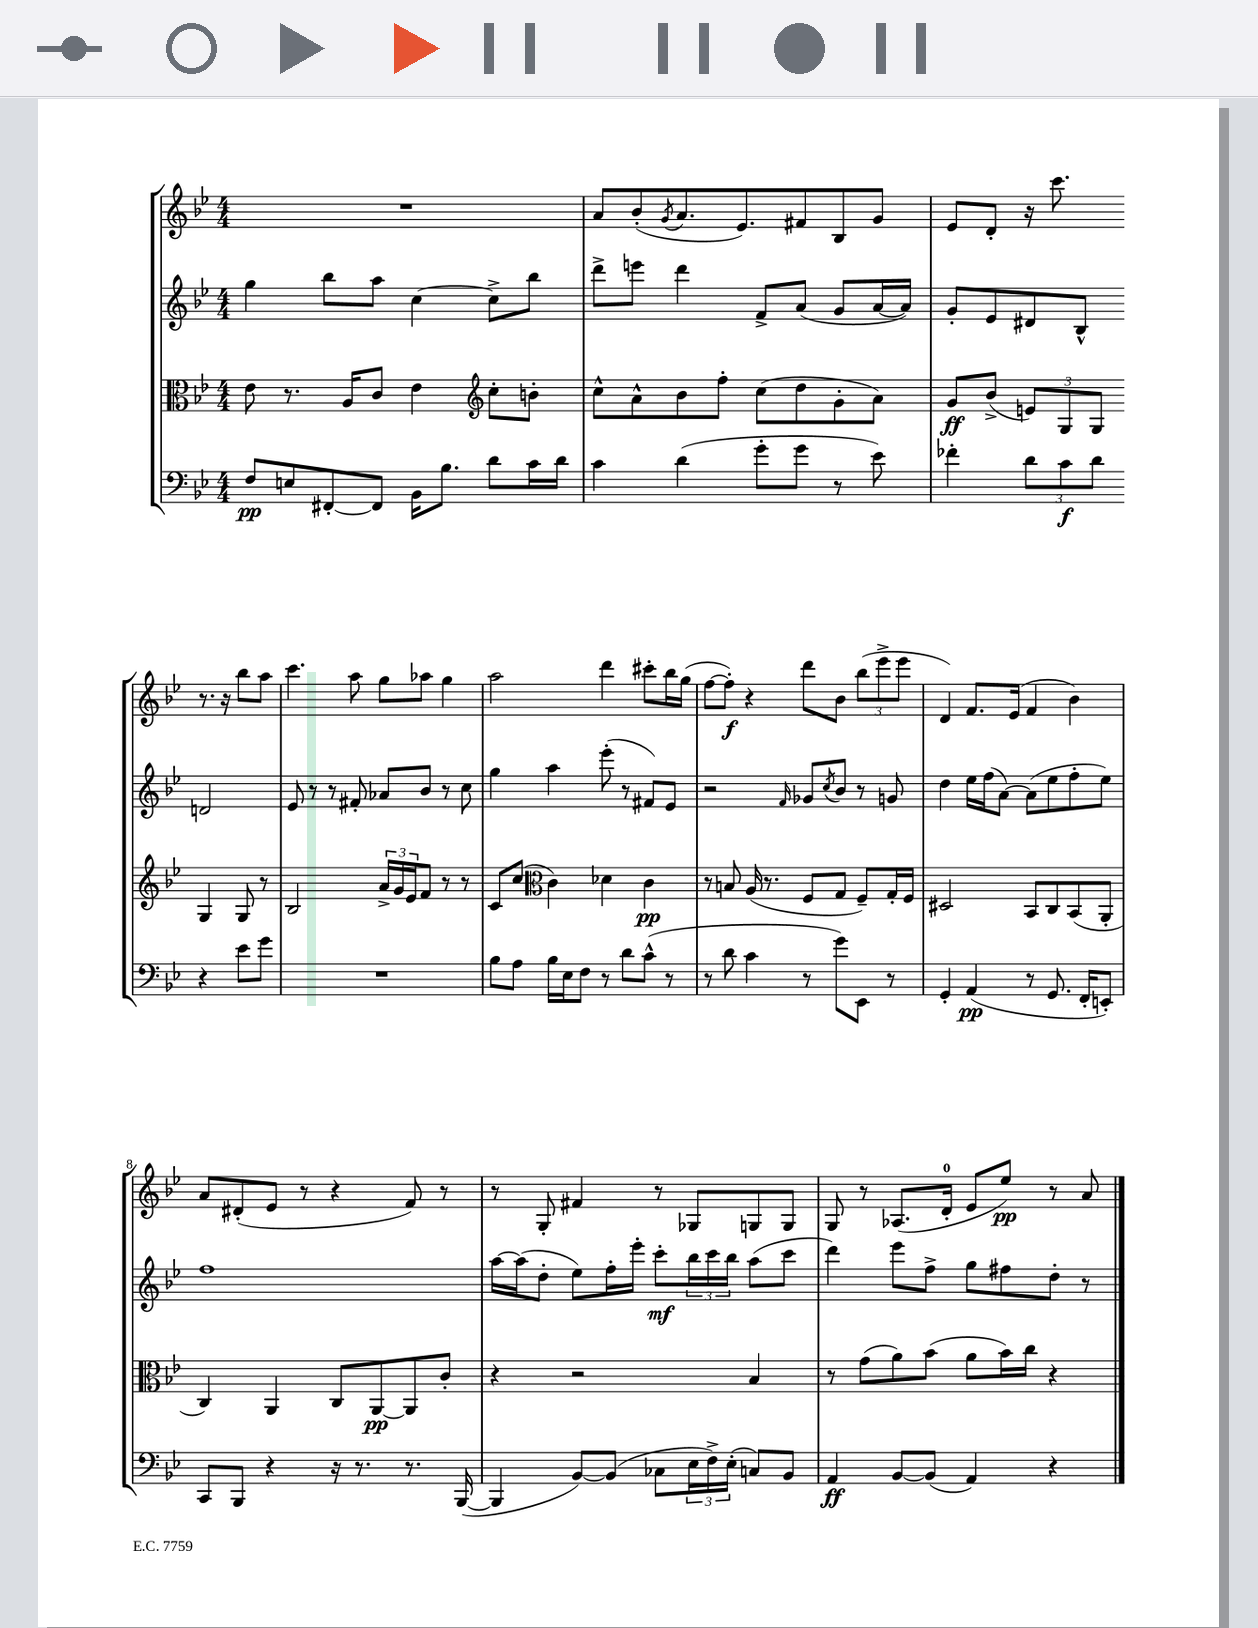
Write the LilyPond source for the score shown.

<<
\new StaffGroup <<
\new Staff = "s0" {
    \clef treble \key bes \major \numericTimeSignature \time 4/4
    R1 |
    a'8 bes'8-.( \acciaccatura { g'8 } a'8. ees'8.) fis'8 bes8 g'8 |
    ees'8 d'8-. r16 c'''8. r8. r16 bes''8 a''8 |
    c'''4. a''8 g''8 aes''8 g''4 |
    a''2 d'''4 cis'''8-. bes''16 g''16( |
    f''8~ f''8-.\f) r4 d'''8 bes'8 \tuplet 3/2 { bes''8( ees'''8-> ees'''8 } |
    d'4) f'8. ees'16( f'4 bes'4) |
    a'8 dis'8-.( ees'8 r8 r4 f'8) r8 |
    r8 g8-. fis'4 r8 ges8 g8 g8 |
    g8 r8 aes8.( d'16-0-. ees'8 ees''8\pp) r8 a'8 \bar "|." |
}
\new Staff = "s1" {
    \clef treble \key bes \major \numericTimeSignature \time 4/4
    g''4 bes''8 a''8 c''4~ c''8-> bes''8 |
    d'''8-> e'''8 d'''4 f'8-> a'8( g'8 a'16~ a'16) |
    g'8-. ees'8 dis'8 bes8-^ d'2 |
    ees'8 r8 r8 fis'8-. aes'8 bes'8 r8 c''8 |
    g''4 a''4 ees'''8-.( r8 fis'8) ees'8 |
    r2 \grace { f'16 } ges'8 \acciaccatura { c''8 } bes'8 r8 g'8 |
    d''4 ees''16 f''16( a'8~) a'8( ees''8 f''8-. ees''8) |
    f''1 |
    a''16~ a''16( d''8-. ees''8) f''16-. ees'''16-. c'''8-.\mf \tuplet 3/2 { bes''16 c'''16 bes''16 } a''8( c'''8 |
    d'''4) ees'''8 f''8-> g''8 fis''8 d''8-. r8 \bar "|." |
}
\new Staff = "s2" {
    \clef alto \key bes \major \numericTimeSignature \time 4/4
    ees'8 r8. a16 c'8 ees'4 \clef treble c''8-. b'8-. |
    c''8-^ a'8-^ bes'8 f''8-. c''8( d''8 g'8-. a'8) |
    g'8\ff bes'8->( \tuplet 3/2 { e'8) g8 g8 } g4 g8 r8 |
    bes2 \tuplet 3/2 { a'16-> g'16 ees'16 } f'8 r8 r8 |
    c'8 c''8( \clef alto c'4) des'4 c'4\pp |
    r8 b8 a16( r8. f8 g8 f8--) g16-. f16 |
    dis2 bes,8 c8 bes,8( a,8-. |
    c4) a,4 c8 a,8~\pp a,8 c'8-. |
    r4 r2 bes4 |
    r8 g'8( a'8) bes'8( a'8 bes'16) c''16 r4 \bar "|." |
}
\new Staff = "s3" {
    \clef bass \key bes \major \numericTimeSignature \time 4/4
    f8\pp e8 fis,8~-. fis,8 bes,16 bes8. d'8 c'16 d'16 |
    c'4 d'4( g'8-. g'8 r8 ees'8) |
    fes'4-. \tuplet 3/2 { d'8 c'8\f d'8 } r4 ees'8 g'8 |
    R1 |
    bes8 a8 bes16 ees16 f8 r8 d'8 c'8-^( r8 |
    r8 d'8 c'4 r8 g'8) ees,8 r8 |
    g,4-. a,4\pp( r8 g,8. f,16-. e,8-.) |
    c,8 bes,,8 r4 r16 r8. r8. bes,,16~( |
    bes,,4 bes,8~) bes,8( ces8 \tuplet 3/2 { ees16 f16->) ees16-.( } c8) bes,8 |
    a,4\ff bes,8~ bes,8( a,4) r4 \bar "|." |
}
>>
>>
